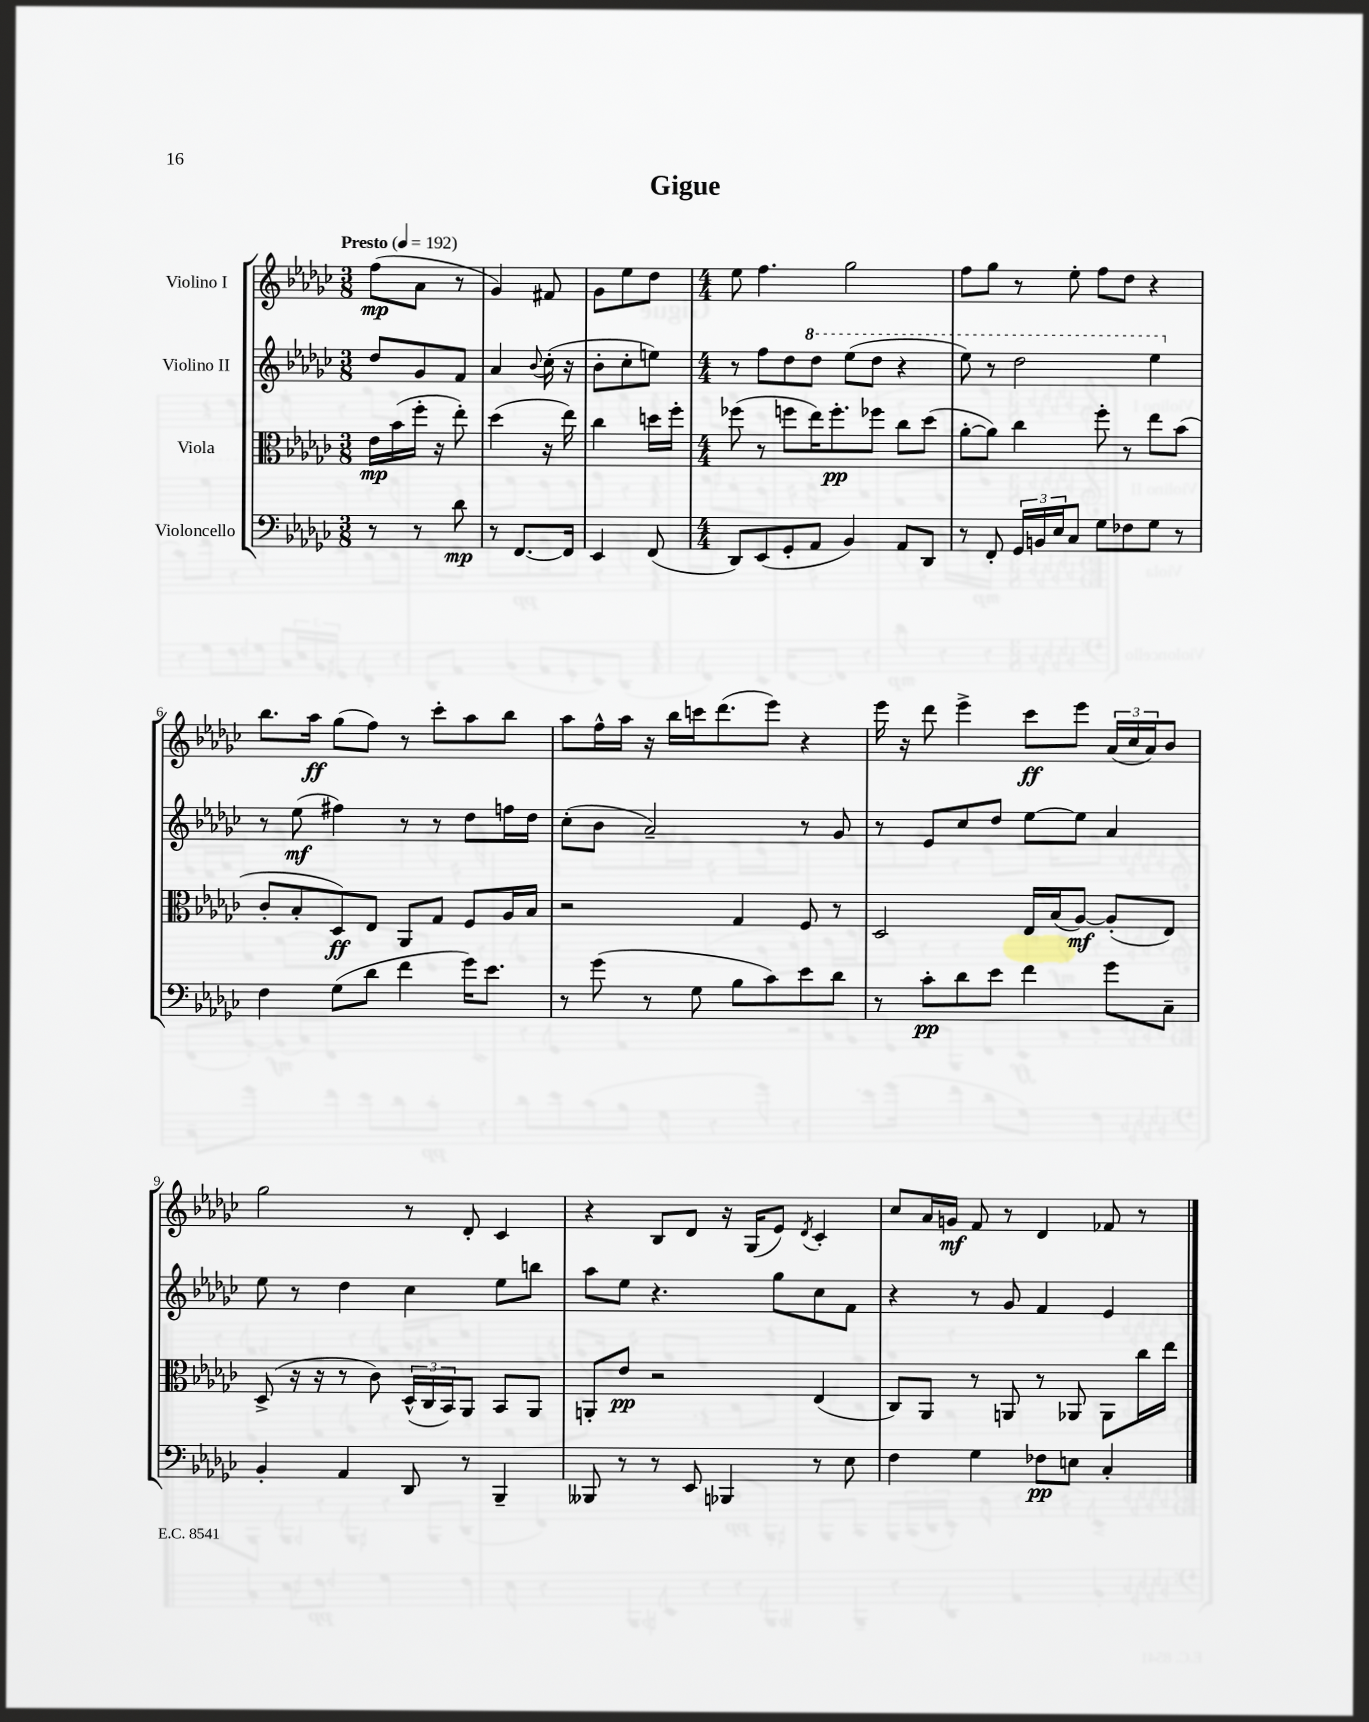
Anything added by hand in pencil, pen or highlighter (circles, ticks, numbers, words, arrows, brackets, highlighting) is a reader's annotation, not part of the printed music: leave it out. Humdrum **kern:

**kern	**kern	**kern	**kern
*staff4	*staff3	*staff2	*staff1
*clefF4	*clefC3	*clefG2	*clefG2
*k[b-e-a-d-g-c-]	*k[b-e-a-d-g-c-]	*k[b-e-a-d-g-c-]	*k[b-e-a-d-g-c-]
*M3/8	*M3/8	*M3/8	*M3/8
*MM192	*MM192	*MM192	*MM192
8r	16e-\LL	8dd-/L	(8ff\L
.	(16b-\	.	.
8r	16ff'\JJ	8g-/	8a-\J
.	16r	.	.
8d-\	8ee-'\)	8f/J	8r
=	=	=	=
8r	(4dd-\	4a-/	4g-/)
[8.FF/L	.	.	.
.	.	8qqb-/	.
.	16r	(16cc-'\	8f#/
16FF/]Jk	16ee-\)	16r	.
=	=	=	=
4EE-/	4cc-\	8b-'\L	8g-\L
.	.	8cc-'\	8ee-\
(8FF/	16dd\LL	8ee\J)	8dd-\J
.	16ff'\JJ	.	.
=	=	=	=
*M4/4	*M4/4	*M4/4	*M4/4
8DD-/L)	(8ff-\	8r	8ee-\
(8EE-/	8r	8ff\L	4.ff\
8GG-'/	8ff\L	8dd-\	.
8AA-/J	16ee-\K)	8ddd-\J	.
.	8.ff'\	.	.
4BB-/)	.	(8eee-\L	2gg-\
.	8ff-\J	8ddd-\J	.
8AA-/L	8cc-\L	4r	.
8DD-/J	(8dd-\J	.	.
=	=	=	=
8r	[8a-'\L	8eee-\)	8ff\L
8FF'/	8a-\]J)	8r	8gg-\J
24GG-/LL	4cc-\	2ddd-\	8r
24BB/	.	.	.
24E-/J	.	.	.
8C-/J	.	.	8ee-'\
8G-\L	8ff'\	.	8ff\L
8F-\	8r	.	8dd-\J
8G-\J	8ee-\L	4eee-\	4r
8r	(8b-\J	.	.
=	=	=	=
4F\	8c-'/L	8r	8.bb-\L
.	8B-'/	(8ee-\	.
.	.	.	16aa-\Jk
(8G-\L	8D-/)	4ff#\)	(8gg-\L
8d-\J	8E-/J	.	8ff\J)
4f\	8AA-/L	8r	8r
.	8G-/J	8r	8ccc-'\L
16g-\LK)	8F/L	8dd-\L	8aa-\
8.e-\J	.	.	.
.	16A-/L	16ff\L	8bb-\J
.	16B-/JJ	16dd-\JJ	.
=	=	=	=
8r	2r	(8cc-'\L	8aa-\L
(8g-\	.	8b-\J	16ff^^\L
.	.	.	16aa-\JJ
8r	.	2a-~/)	16r
.	.	.	16bb-\LL
8G-\	.	.	16ccc\J
.	.	.	(8.ddd-\
8B-\L	4G-/	.	.
8c-\)	.	.	8eee-\J)
8e-\	8F/	8r	4r
8d-\J	8r	8g-/	.
=	=	=	=
8r	2D-/	8r	16eee-\
.	.	.	16r
8c-'\L	.	8e-/L	8ddd-\
8d-\	.	8cc-/	4eee-^\
8e-\J	.	8dd-/J	.
4f\	16E-/LL	[8ee-\L	8ccc-\L
.	(16B-/J	.	.
.	[8A-/J)	8ee-\]J	8eee-\J
8g-\L	(8A-'/]L	4a-/	(24a-/LL
.	.	.	24cc-/
.	.	.	24a-/J)
8C-~\J	8E-/J)	.	8b-/J
=	=	=	=
4BB-'/	(8D-^/	8ee-\	2gg-\
.	16r	8r	.
.	16r	.	.
4AA-/	8r	4dd-\	.
.	8c-\)	.	.
8DD-/	(24D-^^/LL	4cc-\	8r
.	24C-/	.	.
.	24BB-/J)	.	.
8r	8AA-/J	.	8d-'/
4BBB-~/	8BB-/L	8ee-\L	4c-/
.	8AA-/J	8bb\J	.
=	=	=	=
8BBB--/	8AA'/L	8aa-\L	4r
8r	8e-/J	8ee-\J	.
8r	2r	4.r	8B-/L
8EE-/	.	.	8d-/J
4BBB-/	.	.	16r
.	.	.	(16G-/LK
.	.	8gg-\L	8e-/J)
.	.	.	8qd-/
8r	(4E-/	8cc-\	4c-'/
8E-\	.	8f\J	.
=	=	=	=
4F\	8C-/L)	4r	8cc-/L
.	8AA-/J	.	16a-/L
.	.	.	16g/JJ
4G-\	8r	8r	8f/
.	8AA/	8g-/	8r
8F-\L	8r	4f/	4d-/
8E\J	8AA-/	.	.
4C-'/	8AA-\L	4e-/	8f-/
.	16cc-\L	.	8r
.	16ee-\JJ	.	.
==	==	==	==
*-	*-	*-	*-
